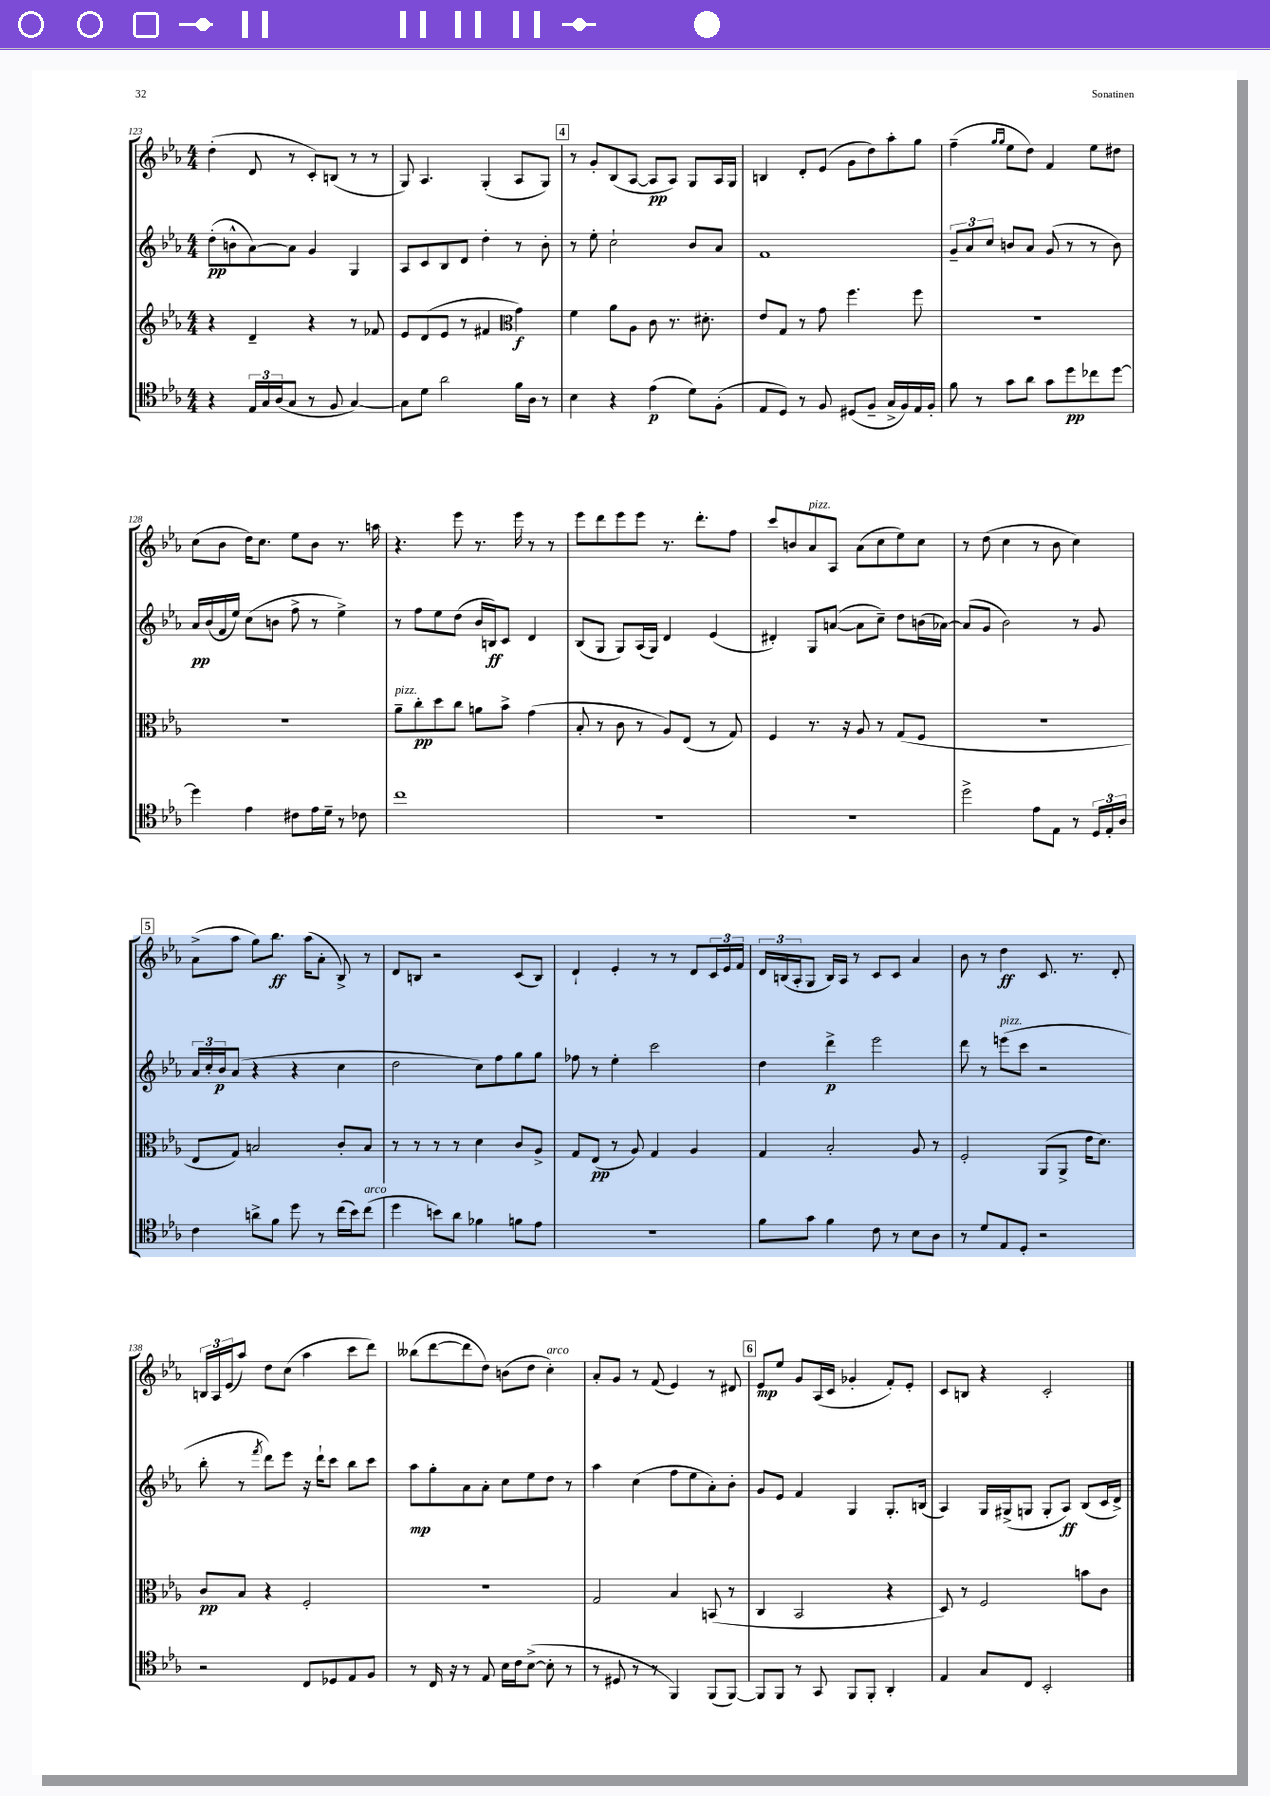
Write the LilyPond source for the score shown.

<<
\new StaffGroup <<
\new Staff = "s0" {
    \clef treble \key ees \major \numericTimeSignature \time 4/4
    d''4-.( d'8 r8 c'8-.) b8( r8 r8 |
    g8) aes4. g4-.( aes8 g8) |
    \mark \markup { \box "4" } r8 g'8-. bes8( aes8~ aes8\pp aes8) g8 aes16 g16 |
    b4 d'8-. ees'8( g'8 d''8) aes''8-. g''8 |
    f''4--( \grace { g''16 g''16 } ees''8 d''8) f'4 ees''8 dis''8 |
    c''8( bes'8 d''16) c''8. ees''8 bes'8 r8. a''16 |
    r4. ees'''8 r8. ees'''16 r8 r8 |
    ees'''8 d'''8 ees'''8 ees'''8 r8. d'''8.-. f''8 |
    c'''8 b'8 aes'8^\markup { \italic "pizz." } aes8 aes'8( c''8 ees''8) c''8 |
    r8 d''8( c''4 r8 bes'8 c''4) |
    \mark \markup { \box "5" } aes'8->( aes''8 g''8) bes''8.\ff aes''16( aes'8-. bes8->) r8 |
    d'8 b8 r2 c'8( b8) |
    d'4-! ees'4-. r8 r8 d'8 \tuplet 3/2 { c'16 ees'16 f'16 } |
    \tuplet 3/2 { d'16 b16( aes16-. } g8 b16) aes16 r8 c'8 c'8 aes'4 |
    bes'8 r8 d''4\ff c'8. r8. d'8-. |
    \tuplet 3/2 { b16 aes16 ees'16( } aes''8) d''8 c''8( aes''4 c'''8 d'''8) |
    beses''8( d'''8~ d'''8 d''8) b'8( d''8 c''4-.^\markup { \italic "arco" }) |
    aes'8-. g'8 r8 f'8( ees'4) r8 dis'8 |
    \mark \markup { \box "6" } ees'8\mp ees''8 g'8 aes16( c'16 ges'4-. f'8-.) ees'8-. |
    c'8 b8 r4 c'2-. \bar "|." |
}
\new Staff = "s1" {
    \clef treble \key ees \major \numericTimeSignature \time 4/4
    d''8-.\pp( b'8-^ aes'8~) aes'8 g'4 g4 |
    aes8 c'8 bes8 d'8 d''4-. r8 bes'8-. |
    \mark \markup { \box "4" } r8 ees''8-. c''2-! bes'8 aes'8 |
    f'1 |
    \tuplet 3/2 { g'8-- aes'8 c''8 } b'8 aes'8 g'8( r8 r8 b'8) |
    aes'16\pp bes'16( f'16 ees''16) c''8( b'8 f''8-> r8 ees''4->) |
    r8 f''8 ees''8 d''8( bes'16 b16\ff) c'8 d'4 |
    bes8( g8 g8) aes16( g16) d'4 ees'4( |
    dis'4-.) g8 a'8~( a'8 c''8--) d''8 b'16( aes'16~) |
    aes'8( g'8 bes'2) r8 g'8 |
    \mark \markup { \box "5" } \tuplet 3/2 { aes'16 c''16-. bes'16\p } aes'8( r4 r4 c''4 |
    d''2 c''8) f''8 g''8 g''8 |
    fes''8 r8 ees''4-. c'''2 |
    d''4 d'''4->\p ees'''2 |
    d'''8 r8 e'''8^\markup { \italic "pizz." }( c'''8 r2 |
    bes''8-. r8 \acciaccatura { f'''8 } d'''8) ees'''8 r16 d'''16-! c'''8 bes''8 c'''8 |
    aes''8\mp g''8-. aes'8 aes'8-. c''8 ees''8 d''8 r8 |
    aes''4 c''4( f''8 ees''8 aes'8-.) bes'8-. |
    \mark \markup { \box "6" } g'8 ees'8 f'4 g4 g8.-. b16( |
    aes4) g16 gis16->( g8 g8-. aes8\ff) bes8( c'16 d'16->) \bar "|." |
}
\new Staff = "s2" {
    \clef treble \key ees \major \numericTimeSignature \time 4/4
    r4 d'4-- r4 r8 fes'8 |
    ees'8 d'8( ees'8 r8 fis'4 \clef alto g'4\f) |
    \mark \markup { \box "4" } f'4 aes'8 aes8 c'8 r8. dis'8.-. |
    ees'8 g8 r8 g'8 f''4. f''8 |
    R1 |
    R1 |
    aes'8--^\markup { \italic "pizz." } c''8-.\pp d''8 c''8 a'8 bes'8-> g'4( |
    bes8-. r8 c'8 r8 aes8) ees8( r8 g8) |
    f4 r8. r16 aes8 r8 g8( f8 |
    R1 |
    \mark \markup { \box "5" } ees8 g8) b2 c'8-. b8 |
    r8 r8 r8 r8 d'4 c'8 aes8-> |
    g8 ees8\pp( r8 aes8) g4 aes4 |
    g4 bes2-. aes8 r8 |
    f2-. aes,8( aes,8-> ees'16 d'8.) |
    c'8\pp bes8 r4 f2-. |
    R1 |
    g2 bes4 b,8( r8 |
    \mark \markup { \box "6" } c4 bes,2 r4 |
    d8) r8 f2 b'8 c'8 \bar "|." |
}
\new Staff = "s3" {
    \clef tenor \key ees \major \numericTimeSignature \time 4/4
    r4 \tuplet 3/2 { ees16 g16 aes16( } g8 r8 f8 g4~) |
    g8 d'8 aes'2 f'16 aes16 r8 |
    \mark \markup { \box "4" } bes4 r4 ees'4\p( d'8) f8-.( |
    ees8 d8) r8 f8 dis8( f8-- g16-> f16) ees16 f16-. |
    f'8 r8 g'8 aes'8 g'8 d''8\pp ces''8 d''8~ |
    d''4 ees'4 cis'8 ees'16 d'16-- r8 ces'8 |
    c''1 |
    R1 |
    R1 |
    d''2-> ees'8 ees8 r8 \tuplet 3/2 { d16 ees16-. aes16 } |
    \mark \markup { \box "5" } c'4 a'8-> f'8 d''8 r8 c''16( bes'16) c''8^\markup { \italic "arco" }( |
    d''4 b'8) aes'8 fes'4 f'8 ees'8 |
    R1 |
    f'8 g'8 f'4 c'8 r8 bes8 aes8 |
    r8 d'8 ees8 d8-. r2 |
    r2 c8 des8 ees8 f8 |
    r8 c16 r16 r8 ees8 bes16 c'16 bes8~->( bes8-. r8 |
    r8 dis8 r8 r8 f,4) f,8( f,8~) |
    \mark \markup { \box "6" } f,8 f,8 r8 g,8 f,8 f,8-. aes,4-. |
    ees4 g8 c8 bes,2-. \bar "|." |
}
>>
>>
\layout { \context { \Score currentBarNumber = #123 } }
